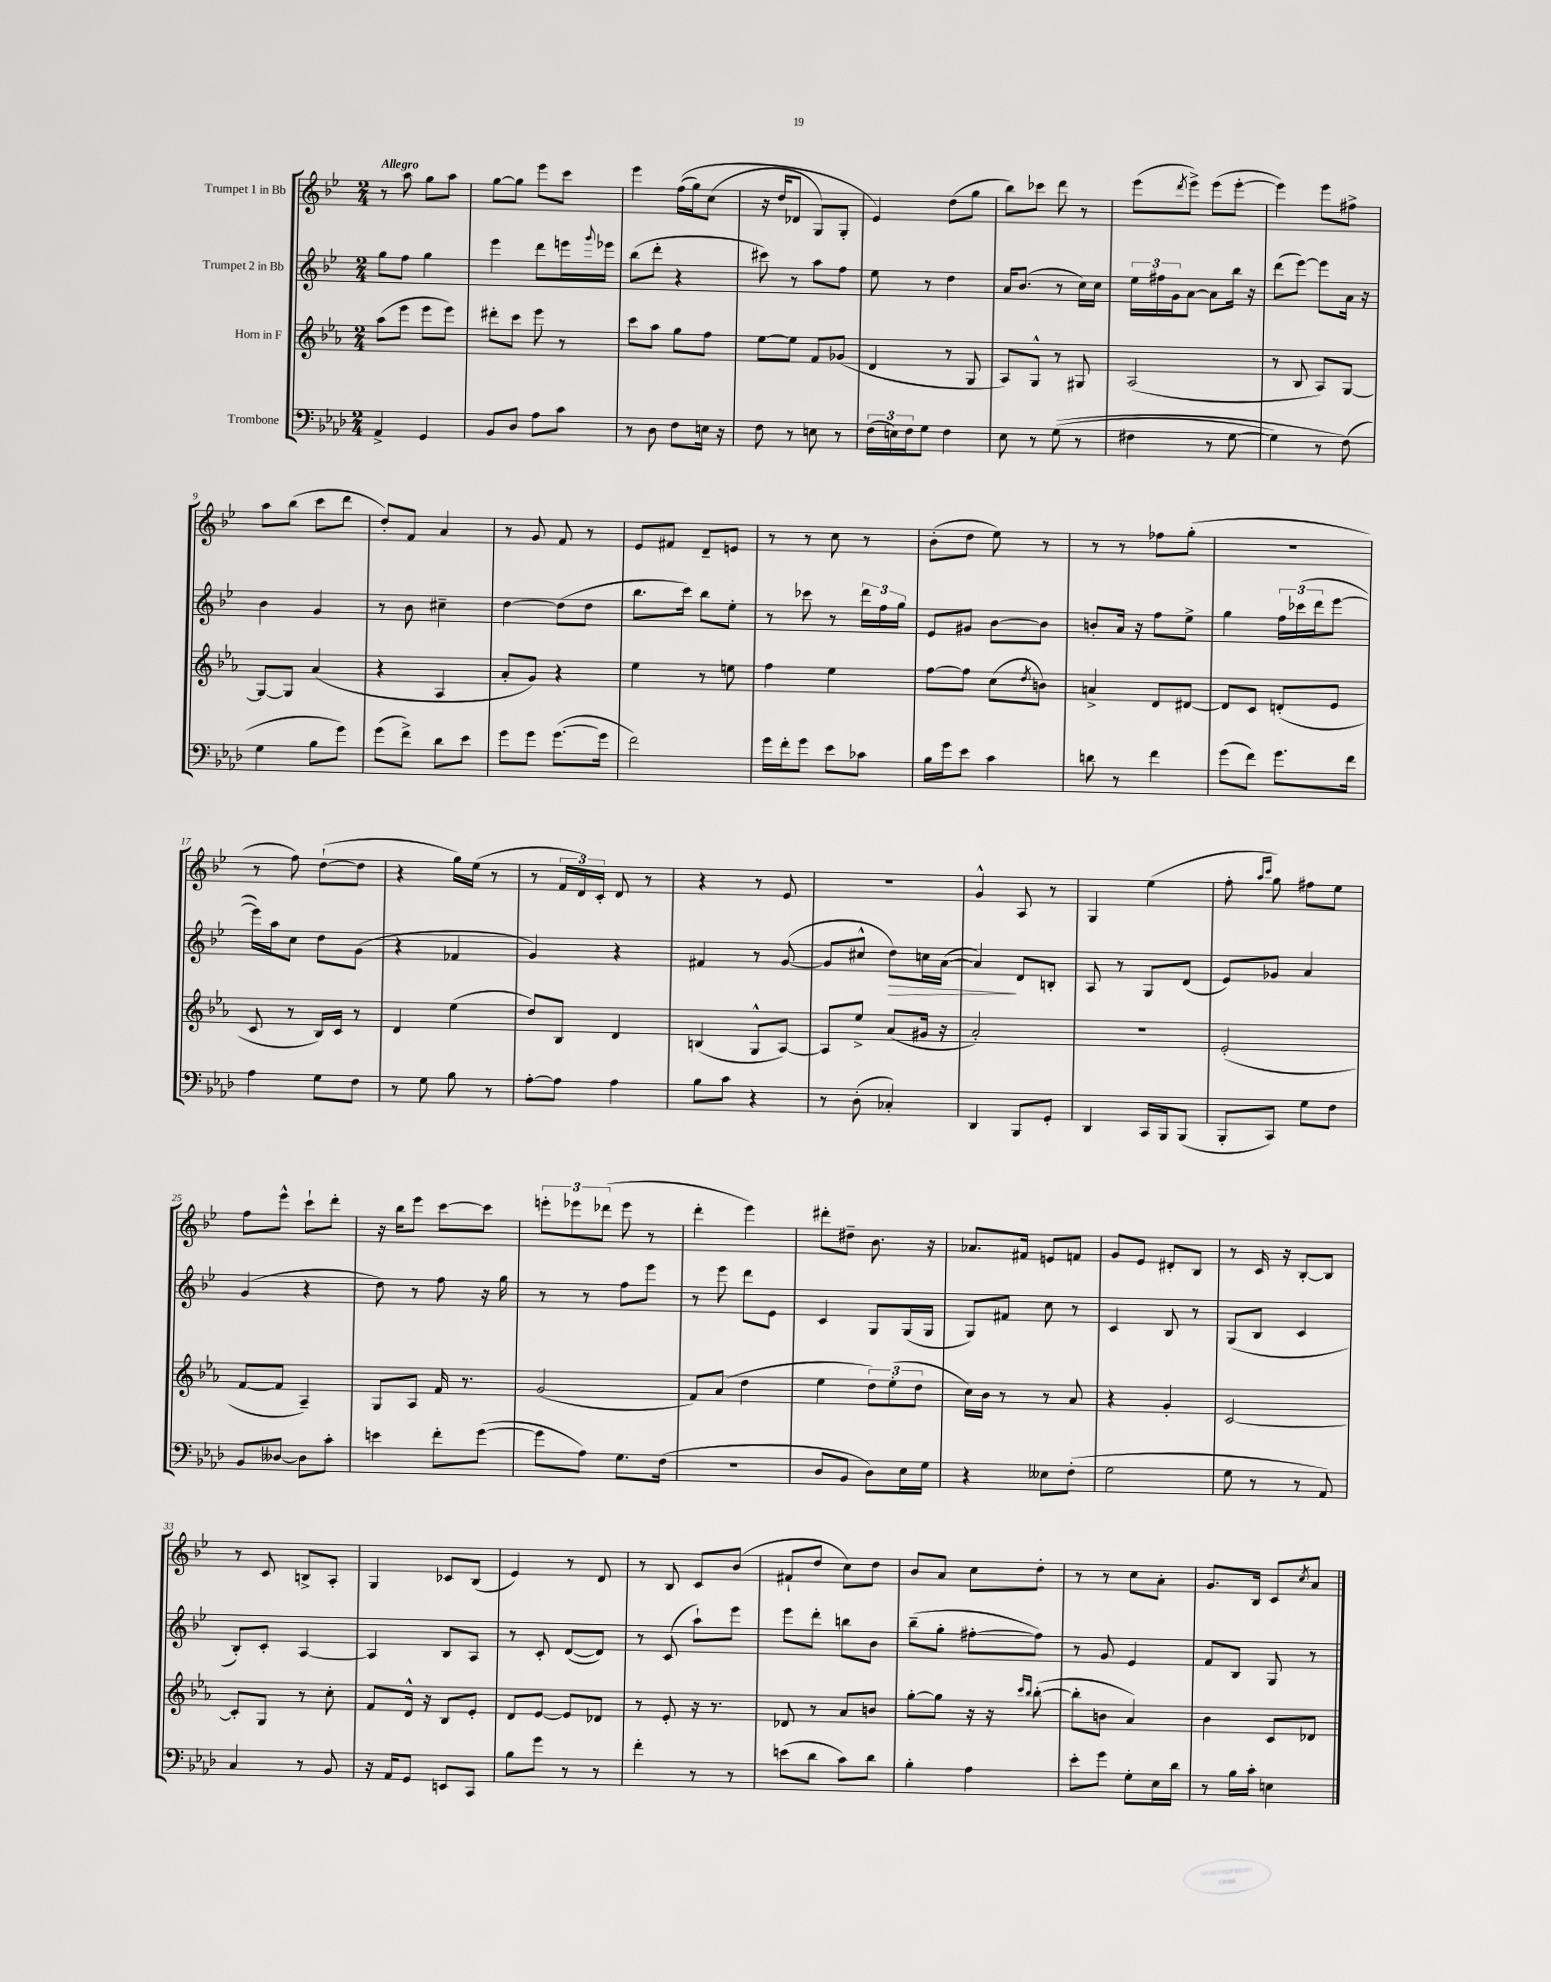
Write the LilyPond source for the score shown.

<<
\new StaffGroup <<
\new Staff = "s0" \with { instrumentName = "Trumpet 1 in Bb" } {
    \clef treble \key bes \major \numericTimeSignature \time 2/4 \tempo "Allegro"
    r8 a''8 g''8 a''8 |
    g''8~ g''8 ees'''8 c'''8 |
    ees'''4 f''16(\( g''16) c''8( |
    r16 d''16 des'8 g8) g8-. |
    ees'4\) d''8( g''8 |
    bes''8) ces'''8 d'''8 r8 |
    ees'''8( \acciaccatura { d'''8 } ees'''8->) ees'''8( ees'''8~-. |
    ees'''4) ees'''8 fis''8-> |
    a''8 bes''8( c'''8 d'''8 |
    d''8-.) f'8 a'4 |
    r8 g'8 f'8 r8 |
    ees'8 fis'8 d'8-- e'8 |
    r8 r8 c''8 r8 |
    bes'8-.( d''8 ees''8) r8 |
    r8 r8 fes''8 g''8-.( |
    r2 |
    r8 f''8) d''8~-!( d''8 |
    r4 g''16) ees''16( r8 |
    r8 \tuplet 3/2 { f'16 d'16) c'16-. } d'8 r8 |
    r4 r8 ees'8 |
    r2 |
    g'4-^ a8 r8 |
    g4 ees''4( |
    f''8-. \grace { a''16 c'''16 } g''8) fis''8 ees''8 |
    f''8 ees'''8-^ c'''8-! d'''8-. |
    r16 bes''16 ees'''8 c'''8~ c'''8 |
    \tuplet 3/2 { e'''8-. ees'''8 des'''8( } ees'''8 r8 |
    d'''4-. ees'''4) |
    dis'''8-. dis''8-- bes'8. r16 |
    aes'8. fis'16 e'8 f'8 |
    g'8 ees'8 dis'8-. bes8 |
    r8 c'16 r16 bes8~-. bes8 |
    r8 c'8 b8-> a8-. |
    g4 ces'8 bes8( |
    ees'4) r8 d'8 |
    r8 bes8 c'8 bes'8( |
    fis'8-! d''8 c''8) d''8 |
    bes'8 a'8 c''8 d''8-. |
    r8 r8 c''8 a'8-. |
    g'8. bes16 c'8 \acciaccatura { c''8 } a'8 \bar "|." |
}
\new Staff = "s1" \with { instrumentName = "Trumpet 2 in Bb" } {
    \clef treble \key bes \major \numericTimeSignature \time 2/4
    g''8 f''8 g''4 |
    ees'''4 d'''8 e'''16 \appoggiatura { g'''8 } ees'''16 |
    bes''8( d'''8-. r4 |
    cis'''8) r8 a''8 f''8 |
    ees''8 r8 d''4 |
    a'16 bes'8.( r8 c''16) c''16 |
    \tuplet 3/2 { ees''16 fis''16 g'16 } a'8~ a'8 bes''16 r16 |
    d'''8( ees'''8~) ees'''8 a'16 r16 |
    bes'4 g'4 |
    r8 bes'8 cis''4-- |
    d''4~ d''8( d''8 |
    bes''8. c'''16) bes''8 ees''8-. |
    r8 ces'''8 r8 \tuplet 3/2 { d'''16 f''16 g''16 } |
    ees'8 gis'8 bes'8~ bes'8 |
    b'8-. a'16 r16 f''8 ees''8-> |
    g''4 \tuplet 3/2 { f''16 ces'''16( d'''16 } ees'''8~ |
    ees'''16) a''16 c''8 d''8 g'8( |
    r4 fes'4 |
    g'4) r4 |
    fis'4 r8 g'8~( |
    g'8 cis''8-^ d''8\>) c''16 a'16~( |
    a'4\!) d'8 b8-. |
    a8 r8 g8 d'8( |
    ees'8) ges'8 a'4 |
    g'4( r4 |
    d''8) r8 f''8 r16 g''16 |
    r8 r8 f''8 ees'''8 |
    r8 ees'''8 d'''8 ees'8 |
    c'4 g8 g16( g16 |
    g8) fis'8 c''8 r8 |
    c'4 bes8 r8 |
    g8( bes8 c'4 |
    bes8-.) c'8-. a4~ |
    a4 bes8 a8 |
    r8 c'8-. d'8~( d'8) |
    r8 c'8( a''8-!) ees'''8 |
    ees'''8 d'''8-. b''8 bes'8 |
    bes''8--( g''8-. fis''8~-. fis''8) |
    r8 g'8 ees'4 |
    f'8 bes8 g8 r8 \bar "|." |
}
\new Staff = "s2" \with { instrumentName = "Horn in F" } {
    \clef treble \key ees \major \numericTimeSignature \time 2/4
    aes''8( ees'''8 ees'''8 ees'''8) |
    dis'''8-. c'''8 ees'''8 r8 |
    c'''8 aes''8 g''8 f''8 |
    ees''8~ ees''8 f'8 ges'8( |
    d'4 r8 g8 |
    aes8) g8-^ r8 gis8 |
    aes2( |
    r8 bes8 aes8) g8~ |
    g8~ g8 aes'4( |
    r4 aes4 |
    aes'8-. g'8) r4 |
    ees''4 r8 e''8 |
    f''4 ees''4 |
    f''8~ f''8 c''8( \acciaccatura { d''8 } b'8) |
    a'4-> d'8 dis'8~ |
    dis'8 c'8 d'8-.( ees'8 |
    c'8 r8 bes16) c'16 r8 |
    d'4 ees''4( |
    d''8) bes8 d'4 |
    b4( g8-^ aes8~) |
    aes8 ees''8-> aes'8( gis'16 r16 |
    aes'2-.) |
    R2 |
    ees'2-.( |
    f'8~ f'8 aes4--) |
    g8 aes8 f'16 r8. |
    g'2( |
    f'8) aes'8( d''4 |
    ees''4 \tuplet 3/2 { d''8) ees''8-.( d''8 } |
    c''16) bes'16 r8 r8 aes'8 |
    r4 g'4-. |
    c'2~ |
    c'8-. g8 r8 c''8-. |
    f'8 d'16-^ r16 bes8 ees'8-. |
    d'8 ees'8~ ees'8 des'8 |
    r8 ees'8-. r16 r8. |
    des'8 r8 aes'8 b'8 |
    g''8~-. g''8 r16 r16 \grace { c'''16 bes''16 } bes''8~-.( |
    bes''8-. b'8 aes'4) |
    bes'4 c'8 des'8 \bar "|." |
}
\new Staff = "s3" \with { instrumentName = "Trombone" } {
    \clef bass \key aes \major \numericTimeSignature \time 2/4
    aes,4-> g,4 |
    bes,8 des8 aes8 c'8 |
    r8 des8 f8 e16 r16 |
    f8 r8 e8 r8 |
    \tuplet 3/2 { f16( e16) f16 } g8 f4 |
    ees8 r8 g8(\( r8 |
    fis4 r8 g8~ |
    g4) r8 f8(\) |
    g4 bes8 g'8) |
    g'8( f'8->) des'8 ees'8 |
    g'8 g'8 g'8.~( g'16 |
    f'2) |
    g'16 f'16-. g'8 ees'8 ces'8 |
    bes16 g'16 ees'8 c'4 |
    d'8 r8 f'4 |
    g'8( f'8) g'8. f'16 |
    aes4 g8 f8 |
    r8 g8 bes8 r8 |
    aes8~-. aes8 aes4 |
    bes8 c'8 r4 |
    r8 des8-.( ces4-.) |
    des,4 bes,,8 g,8-. |
    des,4 c,16 bes,,16 bes,,8( |
    bes,,8-. c,8) g8 f8 |
    bes,8 deses8~ deses8 c'8-. |
    e'4 f'8-. g'8~( |
    g'8 aes8) g8. f16( |
    R2 |
    des8 bes,8 des8) ees16 g16 |
    r4 eeses8 f8-.( |
    g2 |
    g8 r8 r8 aes,8) |
    c4 r8 bes,8 |
    r16 aes,16 g,8 e,8 c,8 |
    bes8 g'8 r8 r8 |
    f'4-. r8 r8 |
    e'8( des'8 c'8) des'8 |
    bes4-. aes4 |
    ees'8-. g'8 g8-. ees16 des'16 |
    r8 bes16 c'16-. e4 \bar "|." |
}
>>
>>
